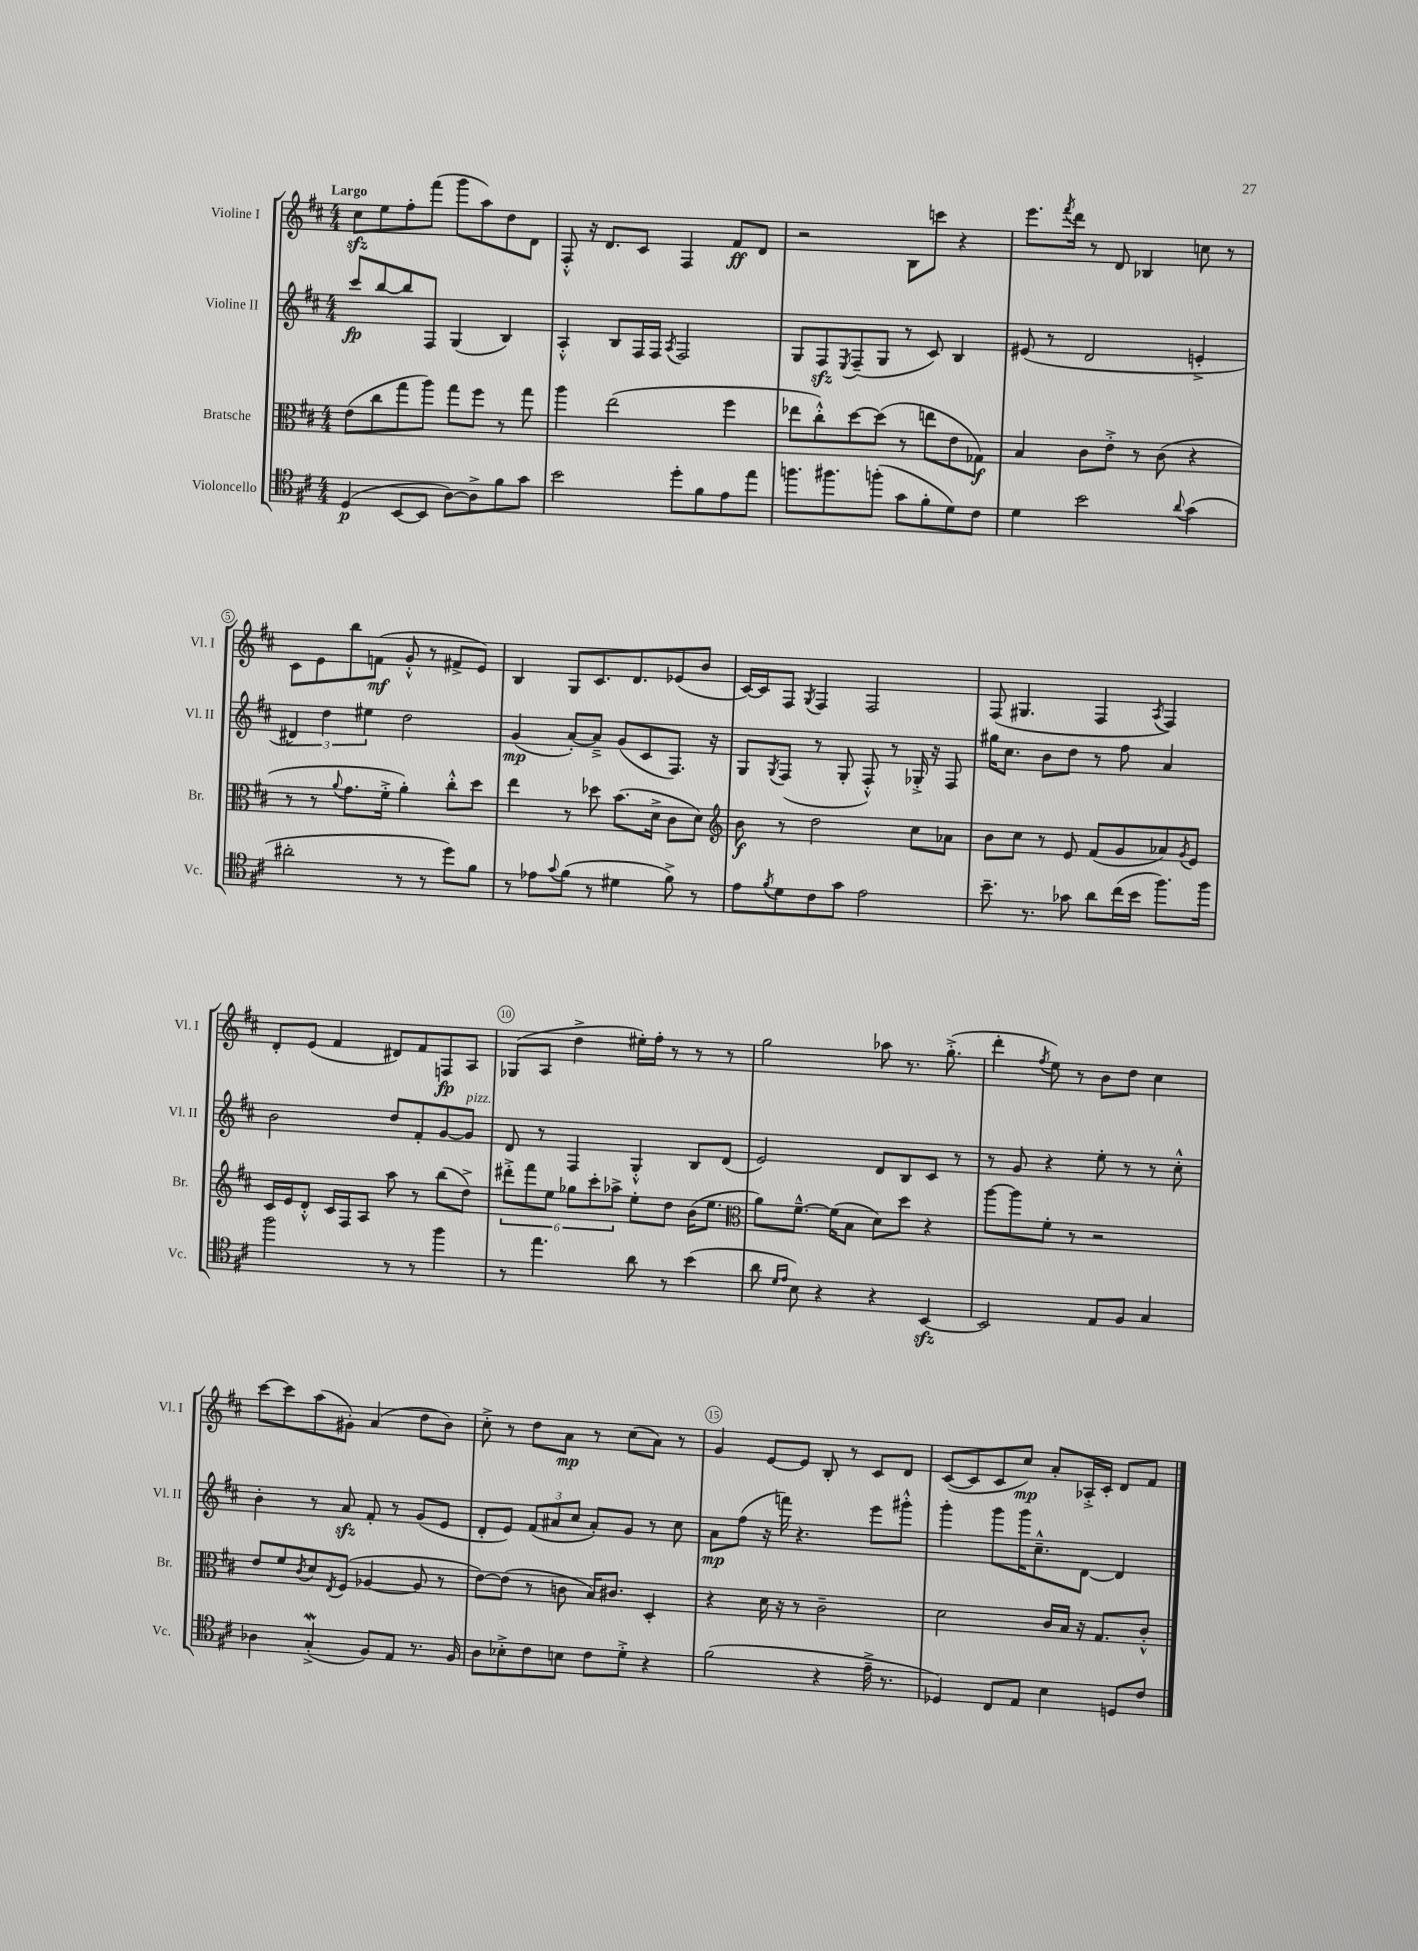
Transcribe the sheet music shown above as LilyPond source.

<<
\new StaffGroup <<
\new Staff = "s0" \with { instrumentName = "Violine I" shortInstrumentName = "Vl. I" } {
    \clef treble \key d \major \numericTimeSignature \time 4/4 \tempo "Largo"
    cis''8\sfz e''8 fis''8-. fis'''8( g'''8 a''8) d''8 d'8 |
    fis8-.-^ r16 d'8. cis'8 fis4 fis'8\ff d'8 |
    r2 b8 c'''8 r4 |
    e'''8. \acciaccatura { fis'''8 } d'''16 r8 d'8 bes4 c''8 r8 |
    cis'8 e'8 b''8 f'8\mf( g'8-.-^ r8 fis'8-> e'8) |
    b4 g8 cis'8. d'8. ees'8( b'8 |
    cis'16~) cis'16 fis8 \acciaccatura { g8 } fis4 fis2 |
    fis8( gis4. fis4 \acciaccatura { a8 } fis4) |
    d'8-. e'8( fis'4 dis'8) fis'8 f8\fp a8 |
    ges8( a8 d''4-> eis''16-.) fis''16-. r8 r8 r8 |
    g''2 aes''8 r8. g''8.-.->( |
    d'''4-. \acciaccatura { fis''8 } e''8) r8 b'8 d''8 cis''4 |
    cis'''8~ cis'''8 a''8( gis'8-.) a'4( d''8 b'8) |
    cis''8-.-> r8 d''8 a'8\mp r8 cis''8( a'8) r8 |
    g'4 e'8~ e'8 b8-. r8 cis'8 d'8 |
    cis'8~( cis'8 cis'8 cis''8\mp) a'8-. aes16-.-> cis'16-. d'8 fis'8 \bar "|." |
}
\new Staff = "s1" \with { instrumentName = "Violine II" shortInstrumentName = "Vl. II" } {
    \clef treble \key d \major \numericTimeSignature \time 4/4
    cis'''8\fp b''8~ b''8 fis8 g4( b4) |
    a4-.-^ b8 fis16 fis16 \acciaccatura { a8 } fis2 |
    g8 fis8\sfz \acciaccatura { e8 } fis8--( g8 r8 cis'8) b4 |
    eis'8( r8 d'2 e'4-.-> |
    \tuplet 3/2 { dis'4) d''4 eis''4 } d''2 |
    g'4\mp( a'8~-.) a'8---> g'8( cis'8 fis8.) r16 |
    g8 \acciaccatura { g8 } fis8( r8 g8-. fis8-.-^) r8 ges16-.-> r16 fis8 |
    gis''16 cis''8. b'8 d''8 r8 fis''8 a'4 |
    b'2 d''8 fis'8-. g'8~ g'8^\markup { \italic "pizz." } |
    d'8 r8 fis4 g4-.-^ b8 d'8( |
    e'2) d'8 b8 cis'8 r8 |
    r8 g'8 r4 e''8-. r8 r8 cis''8-.-^ |
    b'4-. r8 a'8\sfz fis'8-. r8 g'8( e'8 |
    d'8-. e'8) \tuplet 3/2 { fis'8( ais'8 cis''8 } ais'8-.) g'8 r8 cis''8 |
    a'8\mp fis''8( r16 f'''16) r4. e'''8 gis'''8-.-^ |
    g'''4-. g'''8 g'''16 cis''8.---^ d'8~ d'4 \bar "|." |
}
\new Staff = "s2" \with { instrumentName = "Bratsche" shortInstrumentName = "Br." } {
    \clef alto \key d \major \numericTimeSignature \time 4/4
    e'8( cis''8 g''8 a''8) g''8 fis''8 r8 g''8 |
    a''4 e''2( fis''4 |
    ees''8 cis''8-.-^) d''8~ d''8( r8 e''8 e'8 ges8\f) |
    b4 cis'8 e'8-.-> r8 cis'8( r4 |
    r8 r8 \appoggiatura { a'8 } g'8. fis'16-.-> a'4-.) cis''8-.-^ d''8 |
    e''4 r8 des''8 b'8.( d'16-> cis'8 d'8) |
    \clef treble b'8\f r8 d''2 cis''8 aes'8 |
    b'8 cis''8 r8 e'8 fis'8( g'8 aes'8) \acciaccatura { g'8 } e'8 |
    cis'16 e'16 d'8-.-^ cis'16 fis16 a8 a''8 r8 b''8( d''8->) |
    \tuplet 6/4 { dis'''8-.-> fis'''8 e''8 ges''8 cis'''8-. aes''8-> } e''8-. d''8 b'16( e''8. |
    \clef alto a'8) fis'8.~---^ fis'16( b8 d'8) d''8 r4 |
    a''8~ a''8 fis'8-. r8 r2 |
    e'8 fis'8 \acciaccatura { cis'8 } d'8 \acciaccatura { e8 } fis8( aes4~ aes8 r8 |
    e'8~) e'8( r8 c'8 b16) cis'8. d4-. |
    r4 d'16 r16 r8 cis'2-- |
    d'2 cis'16 b16 r16 g8. cis'8-.-^ \bar "|." |
}
\new Staff = "s3" \with { instrumentName = "Violoncello" shortInstrumentName = "Vc." } {
    \clef tenor \key d \major \numericTimeSignature \time 4/4
    d4\p( b,8~ b,8 a8~) a8-> fis'8 g'8 |
    b'2 d''8-. fis'8 e'8 e''8 |
    f''8. fis''8. f''8-.( g'8 fis'8-. d'8) cis'8 |
    d'4 b'2 \appoggiatura { a'8 } g'4( |
    ais'2-. r8 r8 d''8) fis'8 |
    r8 ees'8 \appoggiatura { g'8 } fis'8( r8 dis'4 fis'8->) r8 |
    e'8 \acciaccatura { fis'8 } d'8 cis'8 g'8 e'2 |
    b'8.-- r8. ges'8 a'8 cis''16( b'16 fis''8.) fis''16 |
    fis''2 r8 r8 fis''4 |
    r8 e''4. a'8 r8 b'4( |
    a'8 \grace { d'16 e'16 } b8) r4 r4 b,4~\sfz |
    b,2 e8 fis8 g4 |
    aes4 g4-.->\mordent( fis8) e8 r8. fis16 |
    a8 bes8-.-> cis'8 b8 cis'8 d'8-.-> r4 |
    fis'2( r4 e'16---> r8. |
    des4) cis8 e8 b4 d8 cis'8 \bar "|." |
}
>>
>>
\layout { \context { \Score \override BarNumber.break-visibility = ##(#f #t #t) barNumberVisibility = #(every-nth-bar-number-visible 5) \override BarNumber.stencil = #(make-stencil-circler 0.1 0.3 ly:text-interface::print) } }
